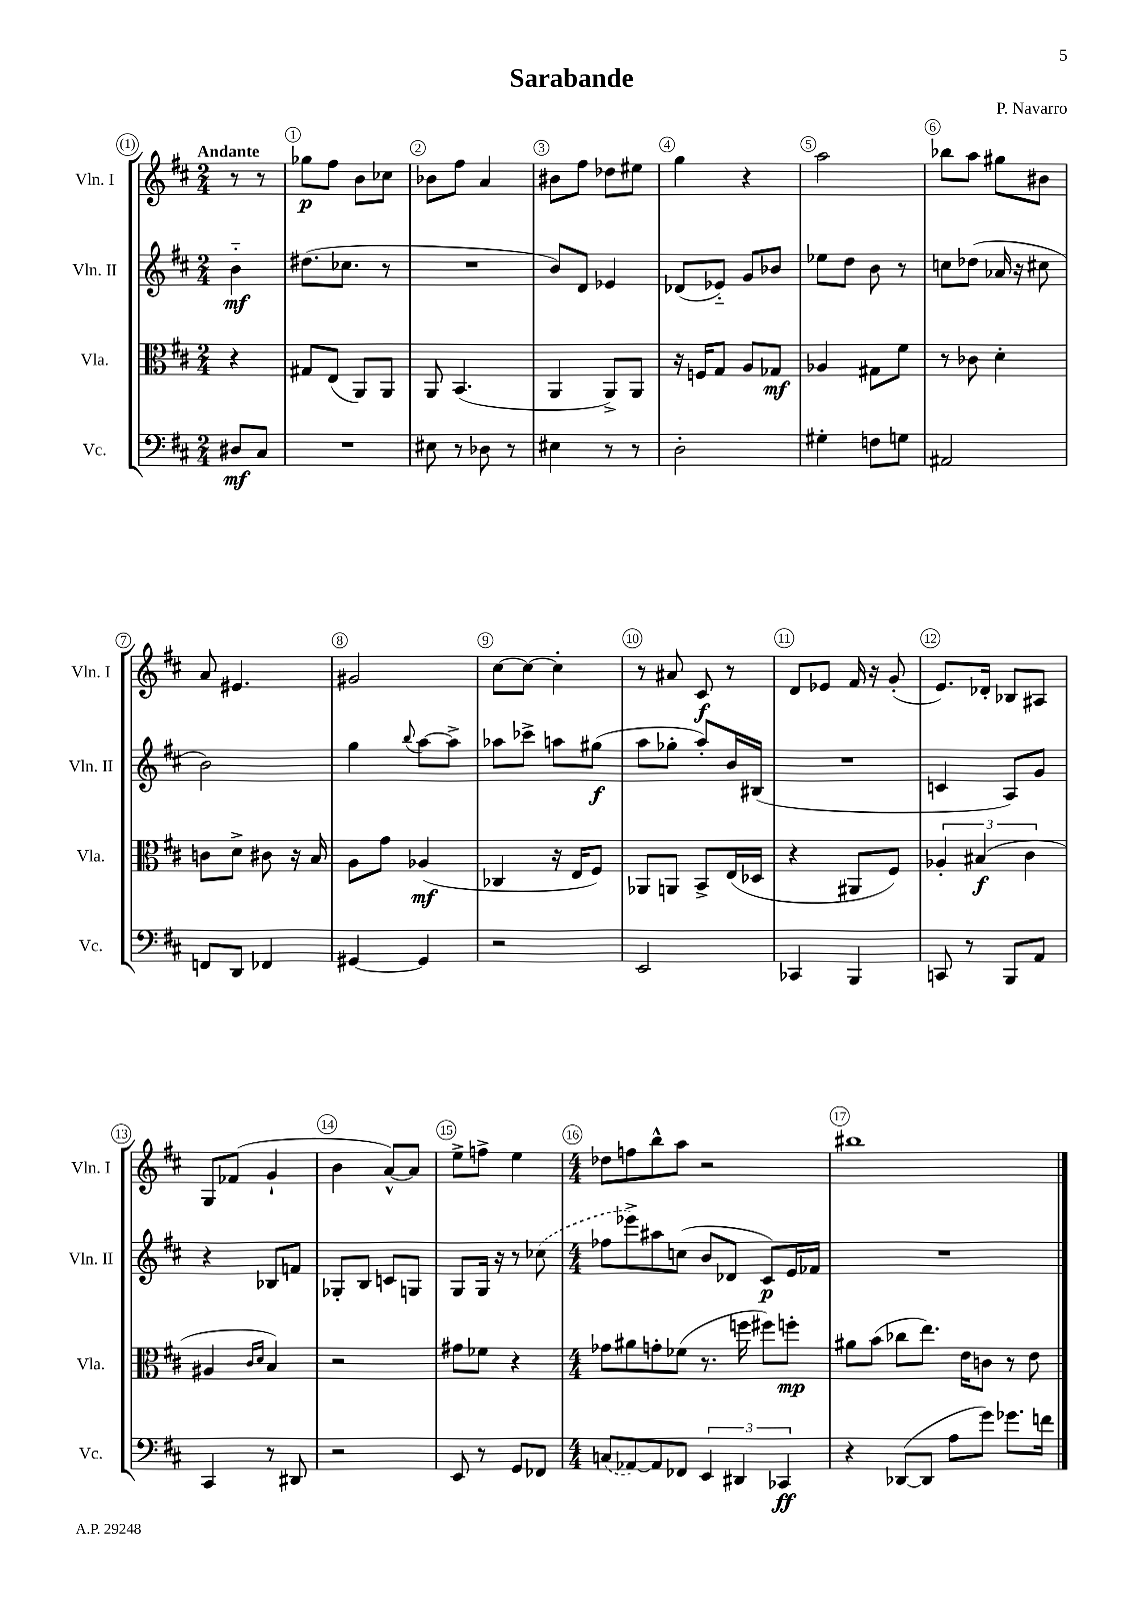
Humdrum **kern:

**kern	**kern	**kern	**kern
*staff4	*staff3	*staff2	*staff1
*clefF4	*clefC3	*clefG2	*clefG2
*k[f#c#]	*k[f#c#]	*k[f#c#]	*k[f#c#]
*M2/4	*M2/4	*M2/4	*M2/4
8D#/L	4r	4b'~\	8r
8C#/J	.	.	8r
=	=	=	=
2r	8G#/L	(8.dd#\L	8gg-\L
.	(8E/J	.	8ff#\J
.	.	8.cc-\J	.
.	8AA/L)	.	8b\L
.	8AA/J	8r	8cc-\J
=	=	=	=
8E#\	8AA/	2r	8b-\L
8r	(4.BB/	.	8ff#\J
8D-\	.	.	4a/
8r	.	.	.
=	=	=	=
4E#\	4AA/	8b/L)	8b#\L
.	.	8d/J	8ff#\J
8r	8AA^/L)	4e-/	8dd-\L
8r	8AA/J	.	8ee#\J
=	=	=	=
2D'\	16r	(8d-/L	4gg\
.	16F/LK	.	.
.	8G/J	8e-'~/J)	.
.	8A/L	8g/L	4r
.	8G-/J	8b-/J	.
=	=	=	=
4G#'\	4A-/	8ee-\L	2aa\
.	.	8dd\J	.
8F\L	8G#\L	8b\	.
8G\J	8f#\J	8r	.
=	=	=	=
2AA#/	8r	8cc\L	8bb-\L
.	8c-\	(8dd-\J	8aa\J
.	4d'\	16a-/	8gg#\L
.	.	16r	.
.	.	8cc#\	8b#\J
=	=	=	=
8FF/L	8c\L	2b\)	8a/
8DD/J	8d^\J	.	4.e#/
4FF-/	8c#\	.	.
.	16r	.	.
.	16B/	.	.
=	=	=	=
[4GG#/	8A\L	4gg\	2g#/
.	8g\J	.	.
.	.	8qqbb/	.
4GG#/]	(4A-/	[8aa\L	.
.	.	8aa^\]J	.
=	=	=	=
2r	4C-/	8aa-\L	[8cc#\L
.	.	8ccc-^\J	8cc#\_J
.	16r	8aa\L	4cc#'\]
.	16E/LK	.	.
.	8F#/J)	(8gg#\J	.
=	=	=	=
2EE/	8AA-/L	8aa\L	8r
.	8AA/J	8gg-'\J	8a#/
.	8BB^/L	8aa'/L)	8c#/
.	(16E/L	16b/L	8r
.	16D-/JJ	(16B#/JJ	.
=	=	=	=
4CC-/	4r	2r	8d/L
.	.	.	8e-/J
4BBB/	8AA#/L	.	16f#/
.	.	.	16r
.	8F#/J)	.	(8g'/
=	=	=	=
8CC/	6A-'/	4c/	8.e/L)
8r	.	.	.
.	(6B#/	.	.
.	.	.	16d-'/Jk
8BBB/L	.	8A/L)	8B-/L
.	6c#\	.	.
8AA/J	.	8g/J	8A#/J
=	=	=	=
4CC#/	4A#/	4r	8G/L
.	.	.	(8f-/J
.	16qqc#/LL	.	.
.	16qqd/JJ	.	.
8r	4B/)	8B-/L	4g`/
8DD#/	.	8f/J	.
=	=	=	=
2r	2r	8G-'/L	4b\
.	.	8B/J	.
.	.	8c/L	[8a^^/L)
.	.	8G/J	8a/]J
=	=	=	=
8EE/	8g#\L	8G/L	8ee^\L
8r	8f-\J	16G/Jk	8ff^\J
.	.	16r	.
8GG/L	4r	8r	4ee\
8FF-/J	.	(8cc-\	.
=	=	=	=
*M4/4	*M4/4	*M4/4	*M4/4
(8C/L	8g-\L	8ff-\L	8dd-\L
[8AA-/)	8a#\	8eee-^\)	8ff\
8AA-/]	8g'\	8aa#\	8bb^^\
8FF-/J	(8f-\J	(8cc\J	8aa\J
6EE/	8.r	8b/L	2r
.	.	8d-/J	.
6DD#/	.	.	.
.	16ff\	.	.
.	8ff#\L)	8c#/L)	.
6CC-/	.	.	.
.	8ff'\J	16e/L	.
.	.	16f-/JJ	.
=	=	=	=
4r	8a#\L	1r	1bb#
.	(8b\J	.	.
([8DD-/L	8cc-\L	.	.
8DD-/]J	8.ee\J)	.	.
8A\L	.	.	.
.	16e\LK	.	.
8g\J)	8c\J	.	.
8.g-\L	8r	.	.
.	8e\	.	.
16f\Jk	.	.	.
==	==	==	==
*-	*-	*-	*-
